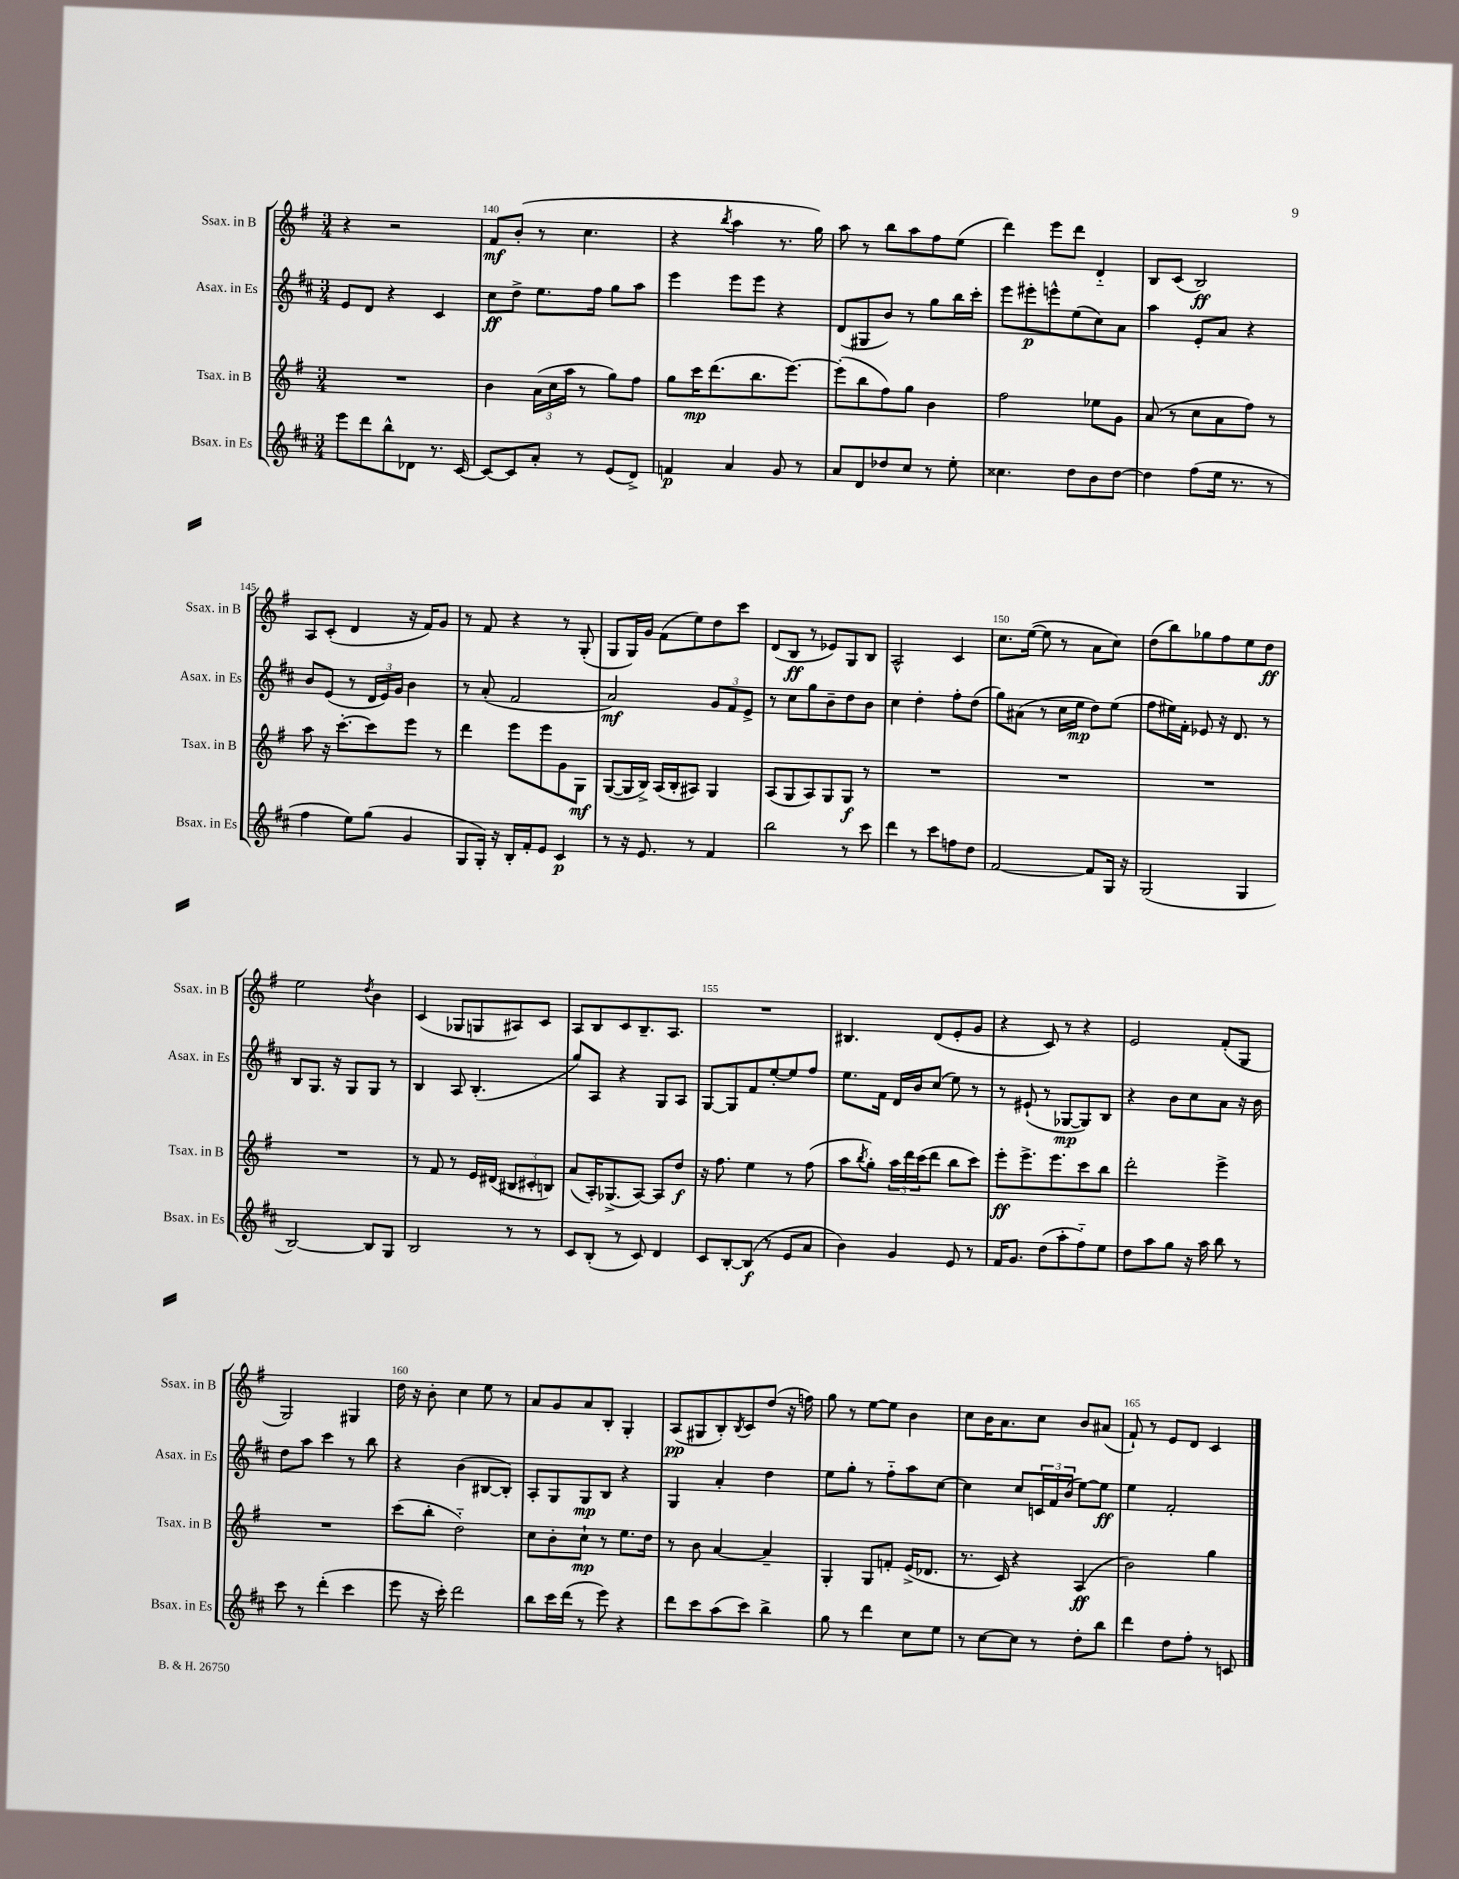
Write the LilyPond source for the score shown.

<<
\new StaffGroup <<
\new Staff = "s0" \with { instrumentName = "Ssax. in B" shortInstrumentName = "Ssax. in B" } {
    \clef treble \key g \major \numericTimeSignature \time 3/4
    r4 r2 |
    fis'8\mf b'8-.( r8 c''4. |
    r4 \acciaccatura { b''8 } a''4 r8. g''16) |
    a''8 r8 b''8 a''8 fis''8 e''8( |
    d'''4) e'''8 d'''8 d'4-_ |
    b8 c'8( b2\ff) |
    a8 c'8-.( d'4 r16 fis'16) g'8 |
    r8 fis'8 r4 r8 g8-.( |
    g8 g16) g'16 fis'8( e''8) d''8 c'''8 |
    d'8( b8\ff r8 ees'8) g8 b8 |
    a2-^ c'4 |
    c''8. e''16~( e''8 r8 a'8 c''8) |
    d''8( b''8) ges''8 fis''8 e''8 d''8\ff |
    e''2 \acciaccatura { d''8 } b'4 |
    c'4( ges8 g8 ais8) c'8 |
    a8 b8 c'8 b8.-- a8. |
    R2. |
    bis4. d'8( e'8-. g'8 |
    r4 c'8) r8 r4 |
    e'2 fis'8-.( g8 |
    g2) gis4 |
    d''16 r16 b'8-. c''4 e''8 r8 |
    a'8 g'8 a'8 b8-. g4-. |
    a8\pp( gis8 b8-.) \acciaccatura { b8 } c'8 d''8( r16 f''16) |
    g''8 r8 e''8~ e''8 b'4 |
    c''8 b'16 a'8. c''8 b'8 ais'8( |
    fis'8-!) r8 e'8 d'8 c'4 \bar "|." |
}
\new Staff = "s1" \with { instrumentName = "Asax. in Es" shortInstrumentName = "Asax. in Es" } {
    \clef treble \key d \major \numericTimeSignature \time 3/4
    e'8 d'8 r4 cis'4 |
    cis''8\ff d''8-> e''8. fis''16 g''8 a''8 |
    e'''4 e'''8 e'''8 r4 |
    d'8( gis8 b'8) r8 g''8 b''16 cis'''16-. |
    e'''8 eis'''8-.\p e'''8-^ e''8( cis''8) a'8 |
    a''4 e'8-. a'8 r4 |
    b'8 e'8( r8 \tuplet 3/2 { d'16 e'16) g'16 } b'4 |
    r8 a'8-.( fis'2 |
    a'2\mf) \tuplet 3/2 { g'8 fis'8 e'8-> } |
    r8 cis''8 g''8 b'8-- d''8 b'8 |
    cis''4 d''4-. fis''8-. d''8( |
    g''8) ais'8( r8 cis''16 e''16\mp d''8) e''8( |
    fis''8 eis''16) fis'16-. ees'8 r16 d'8. r8 |
    b8 g8. r16 g8 g8 r8 |
    b4 a8 b4.-.( |
    g''8) a8 r4 g8 a8 |
    g8~ g8 fis'8 e''8~-. e''8 fis''8 |
    e''8. fis'16 d'16 b'16 cis''8( e''8) r8 |
    r8 eis'8-!( r8 ges8~\mp ges8) b8 |
    r4 b'8 cis''8 a'8 r16 b'16 |
    d''8 a''8 cis'''4 r8 b''8 |
    r4 b'4( bis8~ bis8-.) |
    a8-. g8 g8\mp b8 r4 |
    g4 a'4-. d''4 |
    e''8 g''8-. r8 fis''8-_ a''8 cis''8~ |
    cis''4 cis''8 \tuplet 3/2 { c'16 fis'16 b'16( } e''8~) e''8\ff |
    e''4 fis'2-. \bar "|." |
}
\new Staff = "s2" \with { instrumentName = "Tsax. in B" shortInstrumentName = "Tsax. in B" } {
    \clef treble \key g \major \numericTimeSignature \time 3/4
    R2. |
    b'4 \tuplet 3/2 { a'16( c''16 a''16 } r8 g''8) fis''8 |
    g''8 c'''16\mp d'''8.( b''8. e'''8.~) |
    e'''8-.( b''8 fis''8) g''8 b'4 |
    fis''2 ees''8 g'8 |
    a'8( r8 c''8 a'8 fis''8) r8 |
    a''8 r16 c'''8.~-. c'''8 e'''8 r8 |
    d'''4 e'''8 e'''8 g'8 g8\mf |
    g8~( g16 b16->) a16( b16-. ais8) g4 |
    a8( g8 a8) g8 g8\f r8 |
    R2. |
    R2. |
    R2. |
    R2. |
    r8 fis'8 r8 e'16 dis'16( \tuplet 3/2 { bis8 cis'8-. b8) } |
    a'8( a16-.) ges8.->( a8~) a8 d''8\f |
    r16 fis''8. e''4 r8 fis''8( |
    a''8 \acciaccatura { b''8 } g''8-.) \tuplet 3/2 { a''16 d'''16 c'''16( } d'''8 b''8 c'''8) |
    e'''8-.\ff e'''8.-> e'''8. c'''8 b''8 |
    d'''2-. e'''4-> |
    R2. |
    c'''8( b''8-. d''2-_) |
    c''8 b'8-. c''8-!\mp r8 e''8. d''16 |
    r8 b'8 a'4~ a'4-- |
    g4-. g8 f'8-. e'16->( des'8. |
    r8. c'16) r4 a4\ff( |
    b'2) g''4 \bar "|." |
}
\new Staff = "s3" \with { instrumentName = "Bsax. in Es" shortInstrumentName = "Bsax. in Es" } {
    \clef treble \key d \major \numericTimeSignature \time 3/4
    e'''8 d'''8 b''8-^ des'8 r8. cis'16~ |
    cis'8~ cis'8 a'8-. r8 e'8( d'8->) |
    f'4\p a'4 g'8 r8 |
    a'8 d'8 des''8 cis''8 r8 e''8-. |
    cisis''4. d''8 b'8 d''8~ |
    d''4 fis''8( e''16 r8. r8 |
    fis''4 e''8) g''8( g'4 |
    g8 g16-.) r16 b16-. fis'16-. e'8 cis'4\p |
    r8 r16 e'8. r8 fis'4 |
    b''2 r8 cis'''8 |
    d'''4 r8 cis'''8 f''8 d''8 |
    fis'2~ fis'8 g16 r16 |
    g2( g4 |
    b2~) b8 g8 |
    b2 r8 r8 |
    cis'8 b8-.( r8 cis'8) d'4 |
    cis'8 b8~-. b8\f( r8 e'8 a'8 |
    b'4) g'4 e'8 r8 |
    fis'16 g'8. d''8( a''8-. fis''8-_) e''8 |
    d''8 a''8 g''8 r16 a''16 b''8 r8 |
    cis'''8 r8 d'''4-.( cis'''4 |
    e'''8 r16 cis'''16-.) d'''2 |
    b''8 cis'''16 d'''16( r8 e'''8) r4 |
    d'''8 cis'''8 a''8( cis'''8) b''4-> |
    g''8 r8 d'''4 cis''8 e''8 |
    r8 cis''8~ cis''8 r8 d''8-. b''8 |
    d'''4 d''8 fis''8-. r8 c'8 \bar "|." |
}
>>
>>
\layout { \context { \Score currentBarNumber = #139 \override BarNumber.break-visibility = ##(#f #t #t) barNumberVisibility = #(every-nth-bar-number-visible 5) } }
